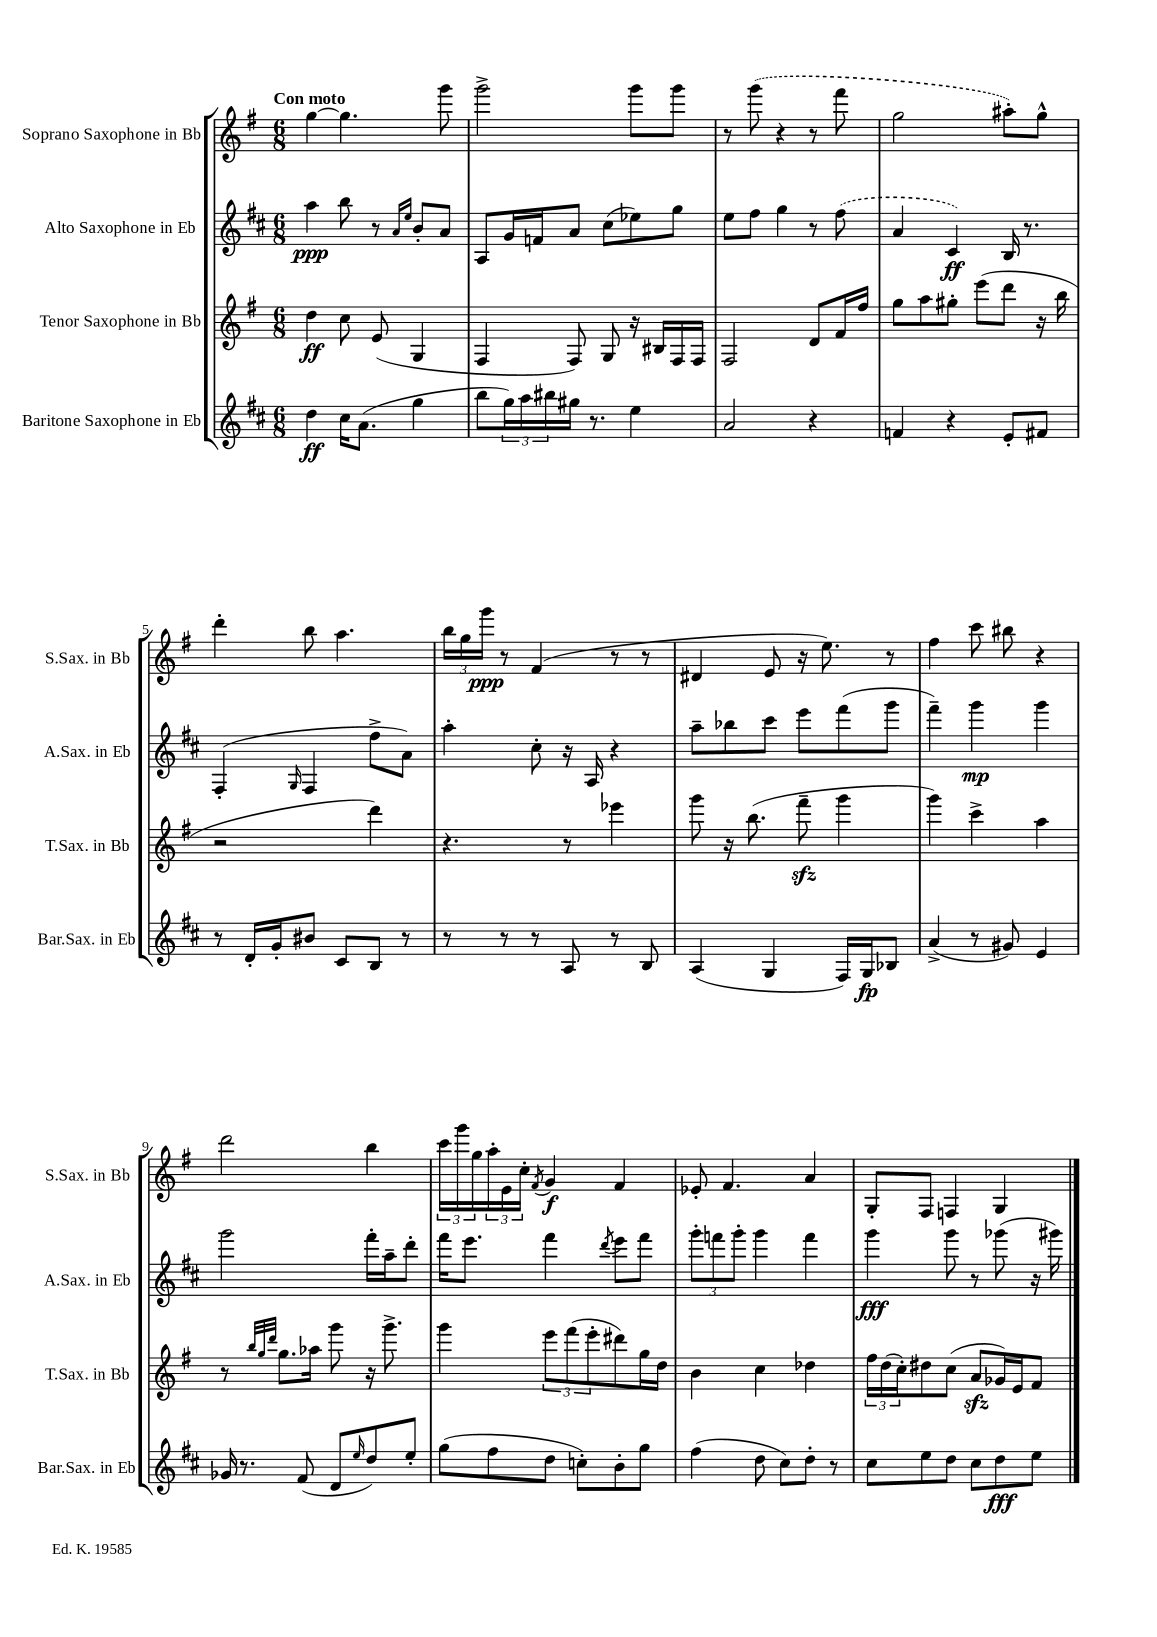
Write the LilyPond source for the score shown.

<<
\new StaffGroup <<
\new Staff = "s0" \with { instrumentName = "Soprano Saxophone in Bb" shortInstrumentName = "S.Sax. in Bb" } {
    \clef treble \key g \major \numericTimeSignature \time 6/8 \tempo "Con moto"
    g''4~ g''4. g'''8 |
    g'''2-> g'''8 g'''8 |
    r8 \once \slurDashed g'''8( r4 r8 fis'''8 |
    g''2 ais''8-.) g''8-^ |
    d'''4-. b''8 a''4. |
    \tuplet 3/2 { b''16 g''16 g'''16\ppp } r8 fis'4( r8 r8 |
    dis'4 e'8 r16 e''8.) r8 |
    fis''4 c'''8 bis''8 r4 |
    d'''2 b''4 |
    \tuplet 3/2 { c'''16 g'''16 g''16 } \tuplet 3/2 { a''16-. e'16 c''16-. } \acciaccatura { fis'8 } g'4\f fis'4 |
    ees'8-. fis'4. a'4 |
    g8-. fis8 f4 g4 \bar "|." |
}
\new Staff = "s1" \with { instrumentName = "Alto Saxophone in Eb" shortInstrumentName = "A.Sax. in Eb" } {
    \clef treble \key d \major \numericTimeSignature \time 6/8
    a''4\ppp b''8 r8 \grace { a'16 e''16 } b'8-. a'8 |
    a8 g'16 f'16 a'8 cis''8( ees''8) g''8 |
    e''8 fis''8 g''4 r8 \once \slurDashed fis''8( |
    a'4 cis'4\ff) b16 r8. |
    fis4-.( \grace { g16 } fis4 fis''8-> a'8) |
    a''4-. cis''8-. r16 a16 r4 |
    a''8-- bes''8 cis'''8 e'''8 fis'''8( g'''8 |
    fis'''4--) g'''4\mp g'''4 |
    g'''2 fis'''16-. a''16-- d'''8-. |
    fis'''16 e'''8. fis'''4 \acciaccatura { d'''8 } e'''8 fis'''8 |
    \tuplet 3/2 { g'''8-. f'''8 g'''8-. } g'''4 f'''4 |
    g'''4\fff g'''8 r8 ges'''8( r16 gis'''16) \bar "|." |
}
\new Staff = "s2" \with { instrumentName = "Tenor Saxophone in Bb" shortInstrumentName = "T.Sax. in Bb" } {
    \clef treble \key g \major \numericTimeSignature \time 6/8
    d''4\ff c''8 e'8( g4 |
    fis4 fis8) g8 r16 bis16 fis16 fis16 |
    fis2 d'8 fis'16 fis''16 |
    g''8 a''8 gis''8-. e'''8( d'''8 r16 b''16 |
    r2 d'''4) |
    r4. r8 ees'''4 |
    g'''8 r16 b''8.( fis'''8--\sfz g'''4 |
    g'''4) c'''4-> a''4 |
    r8 \grace { b''32 g''32 d'''32 } g''8. aes''16 g'''8 r16 g'''8.-> |
    g'''4 \tuplet 3/2 { e'''8 fis'''8( e'''8-. } dis'''8) g''16 d''16 |
    b'4 c''4 des''4 |
    \tuplet 3/2 { fis''16 d''16( c''16-.) } dis''8 c''8( a'8\sfz ges'16) e'16 fis'8 \bar "|." |
}
\new Staff = "s3" \with { instrumentName = "Baritone Saxophone in Eb" shortInstrumentName = "Bar.Sax. in Eb" } {
    \clef treble \key d \major \numericTimeSignature \time 6/8
    d''4\ff cis''16 a'8.( g''4 |
    b''8 \tuplet 3/2 { g''16) a''16 bis''16 } gis''16 r8. e''4 |
    a'2 r4 |
    f'4 r4 e'8-. fis'8 |
    r8 d'16-. g'16-. bis'8 cis'8 b8 r8 |
    r8 r8 r8 a8 r8 b8 |
    a4( g4 fis16) g16\fp bes8 |
    a'4->( r8 gis'8) e'4 |
    ges'16 r8. fis'8( d'8 \grace { e''16 } d''8) e''8-. |
    g''8( fis''8 d''8 c''8-.) b'8-. g''8 |
    fis''4( d''8 cis''8) d''8-. r8 |
    cis''8 e''8 d''8 cis''8 d''8\fff e''8 \bar "|." |
}
>>
>>
